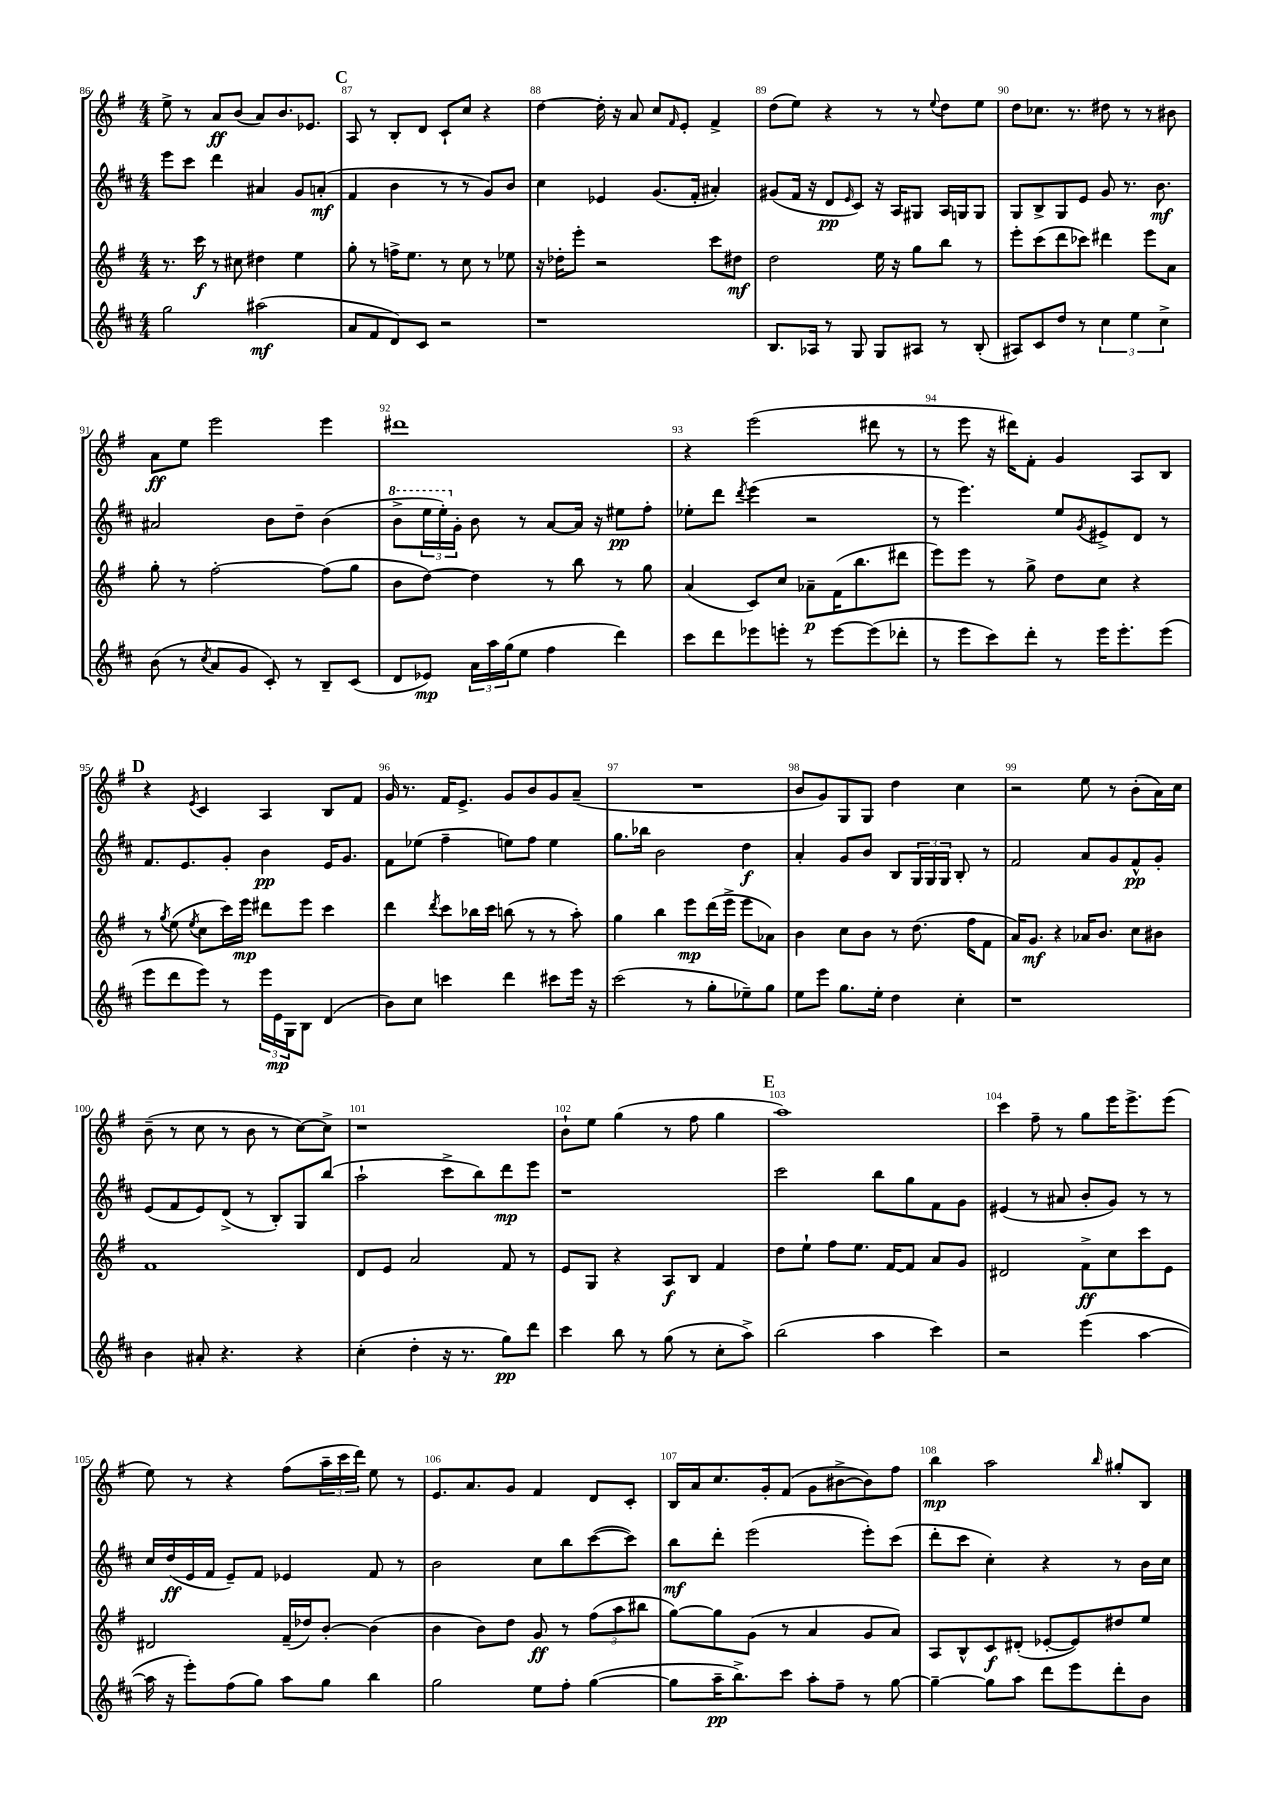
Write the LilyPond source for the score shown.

<<
\new StaffGroup <<
\new Staff = "s0" {
    \clef treble \key g \major \numericTimeSignature \time 4/4
    e''8-> r8 a'8\ff b'8( a'8) b'8. ees'8. |
    \mark \markup { \bold "C" } a8 r8 b8-. d'8 c'8-! c''8 r4 |
    d''4~ d''16-. r16 a'8 c''8 \grace { fis'16 } e'8-. fis'4-> |
    d''8( e''8) r4 r8 r8 \appoggiatura { e''8 } d''8 e''8 |
    d''8 ces''8. r8. dis''8 r8 r8 bis'8 |
    a'8\ff e''8 e'''2 e'''4 |
    dis'''1 |
    r4 e'''2( dis'''8 r8 |
    r8 e'''8 r16 dis'''16) fis'8-. g'4 a8 b8 |
    \mark \markup { \bold "D" } r4 \acciaccatura { e'8 } c'4 a4 b8 fis'8 |
    g'16 r8. fis'16 e'8.-> g'8 b'8 g'8 a'8--( |
    R1 |
    b'8 g'8) g8 g8 d''4 c''4 |
    r2 e''8 r8 b'8-.( a'16) c''16 |
    b'8--( r8 c''8 r8 b'8 r8 c''8~) c''8-> |
    r1 |
    b'8-! e''8 g''4( r8 fis''8 g''4 |
    \mark \markup { \bold "E" } a''1) |
    c'''4 fis''8-- r8 g''8 e'''16 e'''8.-> e'''8( |
    e''8) r8 r4 fis''8( \tuplet 3/2 { a''16-- c'''16 d'''16) } e''8 r8 |
    e'8. a'8. g'8 fis'4 d'8 c'8-. |
    b16 a'16 c''8. g'16-. fis'8( g'8 bis'8~-> bis'8) fis''8 |
    b''4\mp a''2 \grace { b''16 } gis''8-. b8 \bar "|." |
}
\new Staff = "s1" {
    \clef treble \key d \major \numericTimeSignature \time 4/4
    e'''8 cis'''8 d'''4 ais'4 g'8 a'8-.\mf( |
    \mark \markup { \bold "C" } fis'4 b'4 r8 r8 g'8) b'8 |
    cis''4 ees'4 g'8.( fis'16-. ais'4-.) |
    gis'8( fis'16 r16 d'8\pp \grace { e'16 } cis'8) r16 a16 gis8 a16 g16 g8 |
    g8 b8-> g8 e'8 g'8 r8. b'8.\mf |
    ais'2 b'8 d''8-- b'4( |
    \ottava #1 b''8-> \tuplet 3/2 { e'''16 e'''16-.) \ottava #0 g'16-. } b'8 r8 a'8~ a'16 r16 eis''8\pp fis''8-. |
    ees''8-. d'''8 \acciaccatura { d'''8 } e'''4( r2 |
    r8 e'''4.) e''8 \acciaccatura { g'8 } eis'8-> d'8 r8 |
    \mark \markup { \bold "D" } fis'8. e'8. g'8-. b'4\pp e'16 g'8. |
    fis'8 ees''8( fis''4-- e''8) fis''8 e''4 |
    g''8. bes''16 b'2 d''4\f |
    a'4-. g'8 b'8 b8 \tuplet 3/2 { g16 g16 g16 } b8-. r8 |
    fis'2 a'8 g'8 fis'8-^\pp g'8-. |
    e'8( fis'8 e'8) d'8->( r8 b8-.) g8 b''8( |
    a''2-! cis'''8-> b''8) d'''8\mp e'''8 |
    r1 |
    \mark \markup { \bold "E" } cis'''2 b''8 g''8 fis'8 g'8 |
    eis'4( r8 ais'8 b'8-. g'8) r8 r8 |
    cis''16 d''16\ff( e'16 fis'16 e'8--) fis'8 ees'4 fis'8 r8 |
    b'2 cis''8 b''8 cis'''8~( cis'''8) |
    b''8\mf d'''8-. e'''2( e'''8-.) cis'''8( |
    d'''8-. cis'''8 cis''4-.) r4 r8 b'16 cis''16 \bar "|." |
}
\new Staff = "s2" {
    \clef treble \key g \major \numericTimeSignature \time 4/4
    r8. c'''16\f r8 cis''8 dis''4 e''4 |
    \mark \markup { \bold "C" } g''8-. r8 f''16-> e''8. r8 c''8 r8 ees''8 |
    r16 des''16-. e'''8-. r2 c'''8 dis''8\mf |
    d''2 e''16 r16 g''8 b''8 r8 |
    e'''8-. c'''8( d'''8 ces'''8) dis'''4 e'''8 a'8 |
    g''8-. r8 fis''2~-. fis''8( g''8 |
    b'8 d''8~) d''4 r8 b''8 r8 g''8 |
    a'4( c'8) c''8 aes'8--\p fis'16( b''8. dis'''8 |
    e'''8) e'''8 r8 g''8-> d''8 c''8 r4 |
    \mark \markup { \bold "D" } r8 \acciaccatura { g''8 } e''8( \acciaccatura { e''8 } c''8 c'''16) e'''16\mp dis'''8 e'''8 c'''4 |
    d'''4 \acciaccatura { d'''8 } c'''8 bes''16 c'''16 b''8( r8 r8 a''8-.) |
    g''4 b''4 e'''8\mp d'''16( e'''16-> e'''8 aes'8) |
    b'4 c''8 b'8 r8 d''8.( fis''16 fis'8 |
    a'16) g'8.\mf r4 aes'16 b'8. c''8 bis'8 |
    fis'1 |
    d'8 e'8 a'2 fis'8 r8 |
    e'8 g8 r4 a8\f b8 fis'4 |
    \mark \markup { \bold "E" } d''8 e''8-! fis''8 e''8. fis'16~ fis'8 a'8 g'8 |
    dis'2 fis'8->\ff c''8 c'''8 e'8 |
    dis'2 fis'16--( des''16) b'8~-. b'4( |
    b'4 b'8) d''8 g'8\ff r8 \tuplet 3/2 { fis''8( a''8 bis''8 } |
    g''8~) g''8 g'8( r8 a'4 g'8 a'8) |
    a8 b8-^ c'8\f dis'8-.( ees'8~-. ees'8) dis''8 e''8 \bar "|." |
}
\new Staff = "s3" {
    \clef treble \key d \major \numericTimeSignature \time 4/4
    g''2 ais''2\mf( |
    \mark \markup { \bold "C" } a'8 fis'8 d'8) cis'8 r2 |
    r1 |
    b8. aes16 r8 g8 g8 ais8 r8 b8-.( |
    ais8) cis'8 d''8 r8 \tuplet 3/2 { cis''4 e''4 cis''4-> } |
    b'8( r8 \acciaccatura { cis''8 } a'8 g'8 cis'8-.) r8 b8-- cis'8( |
    d'8 ees'8\mp) \tuplet 3/2 { a'16 a''16 g''16( } e''8 fis''4 d'''4) |
    cis'''8 d'''8 ees'''8 e'''8-. r8 e'''8~ e'''8( des'''8-. |
    r8 e'''8 cis'''8) d'''8-. r8 e'''16 e'''8.-. e'''8( |
    \mark \markup { \bold "D" } e'''8 d'''8 e'''8) r8 \tuplet 3/2 { e'''16 e'16\mp g16 } b8 d'4( |
    b'8) cis''8 c'''4 d'''4 cis'''8 e'''16 r16 |
    cis'''2( r8 g''8-. ees''8--) g''8 |
    e''8 e'''8 g''8. e''16-. d''4 cis''4-. |
    r1 |
    b'4 ais'8-. r4. r4 |
    cis''4-.( d''4-. r16 r8. g''8\pp) d'''8 |
    cis'''4 b''8 r8 g''8( r8 cis''8-. a''8->) |
    \mark \markup { \bold "E" } b''2( a''4 cis'''4) |
    r2 e'''4( a''4~ |
    a''16 r16 e'''8-.) fis''8( g''8) a''8 g''8 b''4 |
    g''2 e''8 fis''8-. g''4~( |
    g''8 a''16--\pp b''8.->) cis'''8 a''8-. fis''8-- r8 g''8~ |
    g''4~-- g''8 a''8 d'''8 e'''8 d'''8-. b'8 \bar "|." |
}
>>
>>
\layout { \context { \Score currentBarNumber = #86 \override BarNumber.break-visibility = ##(#f #t #t) barNumberVisibility = #all-bar-numbers-visible } }
